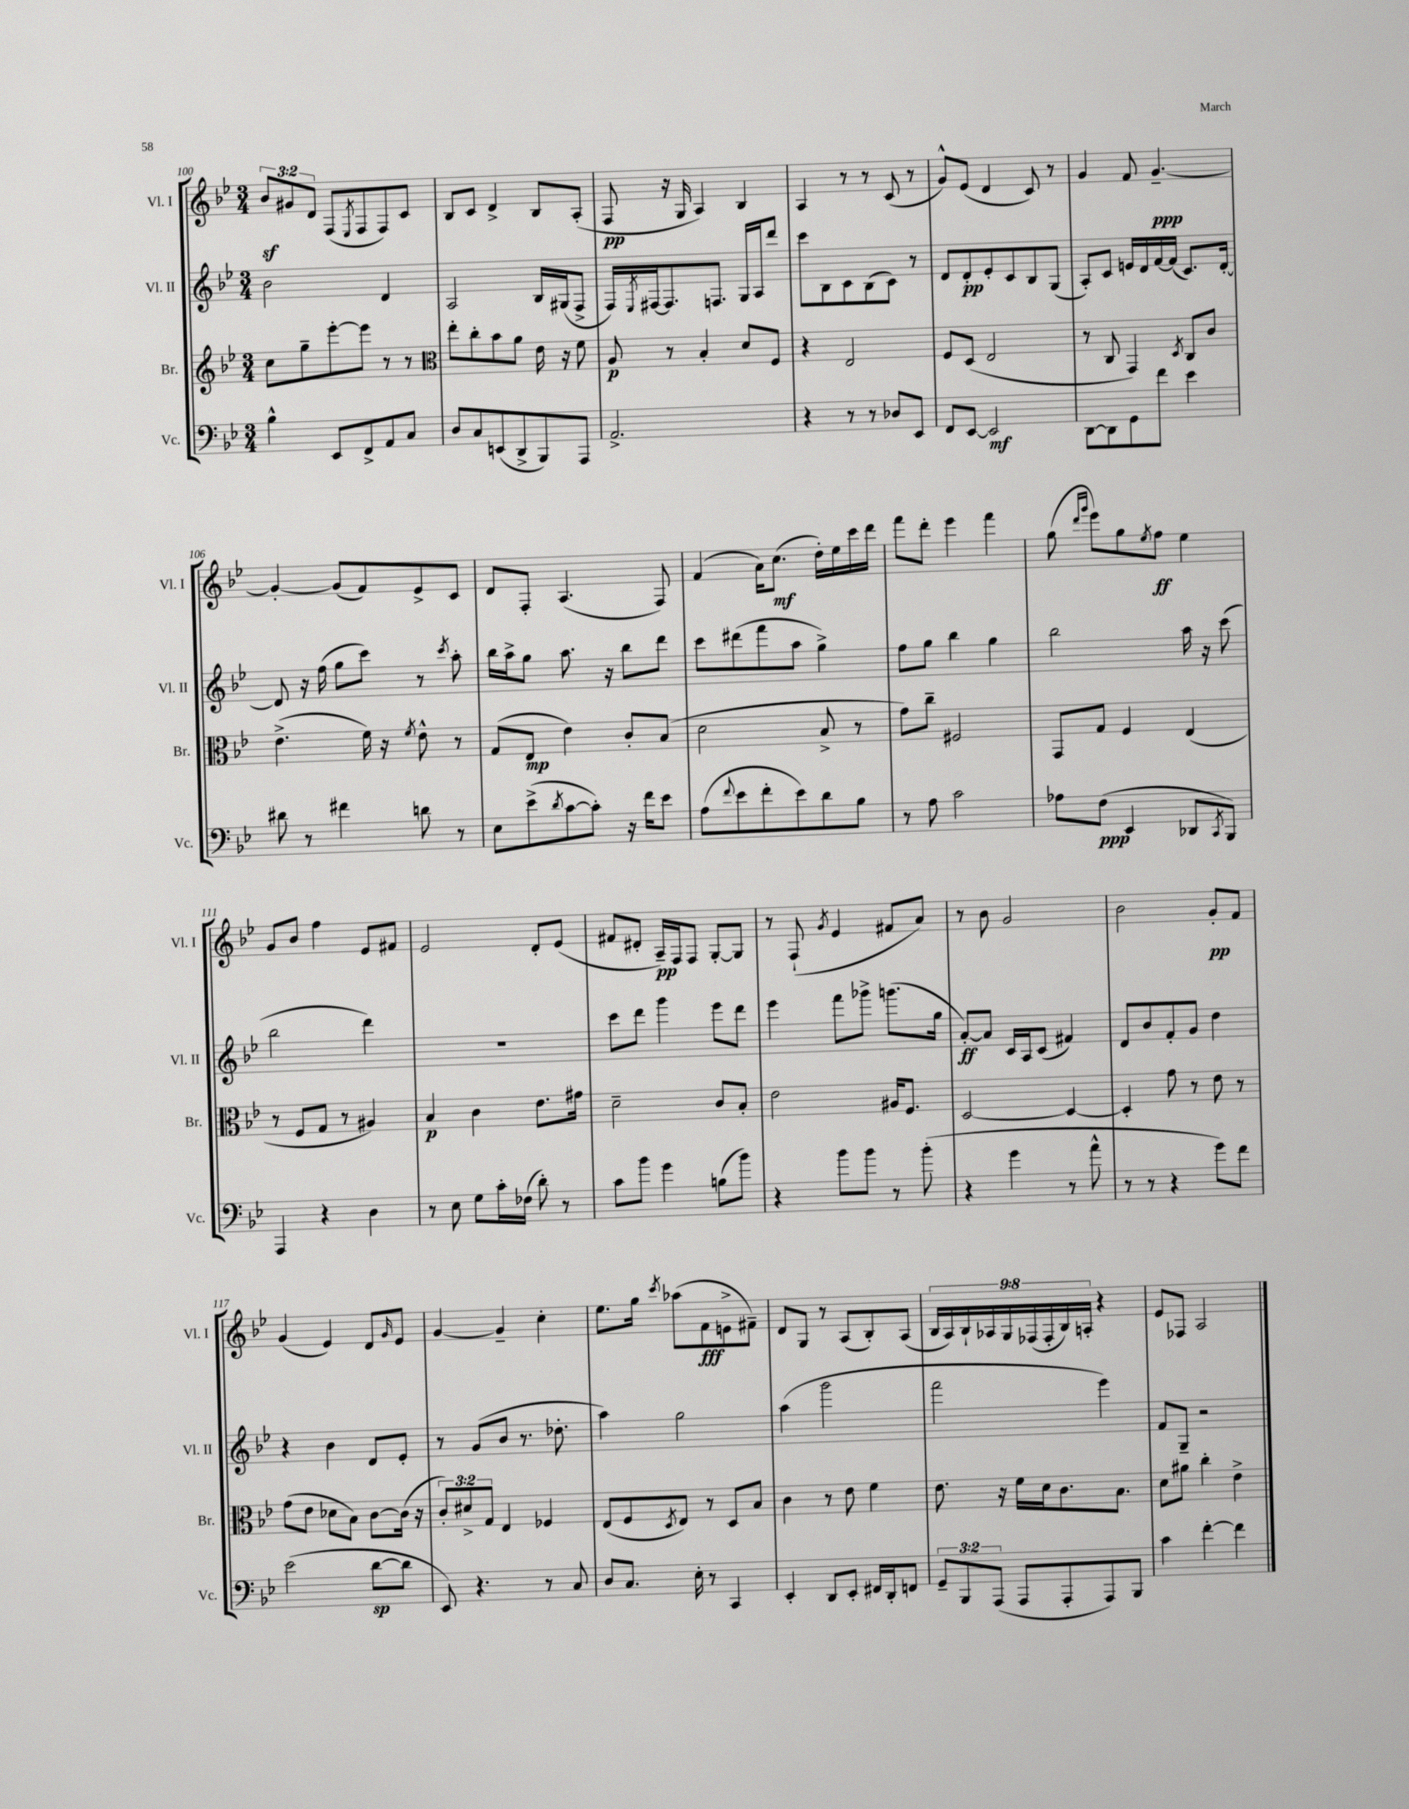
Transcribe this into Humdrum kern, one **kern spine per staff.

**kern	**dynam	**kern	**dynam	**kern	**dynam	**kern	**dynam
*part4	*part4	*part3	*part3	*part2	*part2	*part1	*part1
*staff4	*staff4	*staff3	*staff3	*staff2	*staff2	*staff1	*staff1
*I"Vc.	*	*I"Br.	*	*I"Vl. II	*	*I"Vl. I	*
*I'Vc.	*	*I'Br.	*	*I'Vl. II	*	*I'Vl. I	*
*clefF4	*	*clefG2	*	*clefG2	*	*clefG2	*
*k[b-e-]	*	*k[b-e-]	*	*k[b-e-]	*	*k[b-e-]	*
*M3/4	*	*M3/4	*	*M3/4	*	*M3/4	*
=100	=100	=100	=100	=100	=100	=100	=100
4B-^^\	.	8cc\L	.	2b-\	.	12b-z/L	.
.	.	.	.	.	.	12g#X/	.
.	.	8gg~\	.	.	.	.	.
.	.	.	.	.	.	12d/J	.
8EE-/L	.	[8eee-'\	.	.	.	(8F/L	.
.	.	.	.	.	.	8qE-/	.
8FF^/	.	8eee-\J]	.	.	.	8F/	.
8AA/	.	8r	.	4d/	.	8F/)	.
8C/J	.	8r	.	.	.	8c/J	.
=101	=101	=101	=101	=101	=101	=101	=101
*	*	*clefC3	*	*	*	*	*
8D/L	.	8ee-'\L	.	2A/	.	8B-/L	.
8C/	.	8cc'\	.	.	.	8c/J	.
(8EEn/	.	8b-\	.	.	.	4d^/	.
8DD^/	.	8a\J	.	.	.	.	.
8BBB-/)	.	16e-\	.	16B-/LL	.	8B-/L	.
.	.	16r	.	(16G#X/J	.	.	.
8AAA/J	.	8f\	.	8F^/J	.	(8A'/J	.
=102	=102	=102	=102	=102	=102	=102	=102
2.AA^/	.	8A/	p	16F/LL)	.	8F/	pp
.	.	.	.	8qE-/	.	.	.
.	.	.	.	[16F#X/J	.	.	.
.	.	8r	.	8.F#/]	.	16r	.
.	.	.	.	.	.	16G/	.
.	.	4B-'/	.	.	.	4A/)	.
.	.	.	.	8.Fn/J	.	.	.
.	.	8d/L	.	16G/LL	.	4B-/	.
.	.	.	.	16A/J	.	.	.
.	.	8F/J	.	8ddd/J	.	.	.
=103	=103	=103	=103	=103	=103	=103	=103
4r	.	4r	.	8ccc\L	.	4A/	.
.	.	.	.	8B-\	.	.	.
8r	.	2E-/	.	8c\	.	8r	.
8r	.	.	.	(8B-\	.	8r	.
8D-X/L	.	.	.	8c\J)	.	(8c/	.
8EE-/J	.	.	.	8r	.	8r	.
=104	=104	=104	=104	=104	=104	=104	=104
8FF/L	.	8F/L	.	8d/L	.	8g^^/L)	.
[8EE-/J	.	(8D/J	.	8d'/	pp	(8e-/J	.
2EE-/]	mf	2E-/	.	8e-'/	.	4d/	.
.	.	.	.	8c/	.	.	.
.	.	.	.	8B-/	.	8c/)	.
.	.	.	.	(8G/J	.	8r	.
=105	=105	=105	=105	=105	=105	=105	=105
[8DD\L	.	8r	.	8A'/L)	.	4g/	.
8DD\]	.	8C/	.	8c/J	.	.	.
8GG\	.	4GG/)	.	16en/LL	.	8f/	.
.	.	.	.	16d/	.	.	.
8f\J	.	.	.	[16f/	.	[4.g~/	ppp
.	.	.	.	(16f/JJ]	.	.	.
.	.	8qD/	.	.	.	.	.
4e-\	.	8C/L	.	8.c/L)	.	.	.
.	.	8c/J	.	.	.	.	.
.	.	.	.	[16d'/Jk	.	.	.
!!LO:LB:g=z
=106	=106	=106	=106	=106	=106	=106	=106
8d#X\	.	(4.e-^\	.	8d/]	.	4g'/_	.
8r	.	.	.	16r	.	.	.
.	.	.	.	(16ff\	.	.	.
4f#X\	.	.	.	8gg\L	.	(8g/L]	.
.	.	16f\)	.	8ccc\J)	.	8f/)	.
.	.	16r	.	.	.	.	.
.	.	8qf/	.	.	.	.	.
8dn\	.	8e-^^\	.	8r	.	8e-^/	.
.	.	.	.	8qccc/	.	.	.
8r	.	8r	.	8aa'\	.	8c/J	.
=107	=107	=107	=107	=107	=107	=107	=107
8E-\L	.	(8G/L	.	16bb-\LL	.	8d/L	.
.	.	.	.	16aa^\J	.	.	.
(8e-^\	.	8E-/J	mp	8gg\J	.	8F'/J	.
8qd/	.	.	.	.	.	.	.
[8c\	.	4e-\)	.	8.aa\	.	(4.A/	.
8c'\J])	.	.	.	.	.	.	.
.	.	.	.	16r	.	.	.
16r	.	8c'/L	.	8bb-\L	.	.	.
16f\KL	.	.	.	.	.	.	.
8e-\J	.	(8B-/J	.	8ddd\J	.	8F/)	.
=108	=108	=108	=108	=108	=108	=108	=108
(8A\L	.	2d\	.	8ccc\L	.	(4f/	.
8qqf/	.	.	.	.	.	.	.
8e-\	.	.	.	(8ddd#X\	.	.	.
8f'\	.	.	.	8fff\	.	16a\KL)	.
.	.	.	.	.	.	(8.cc\J	mf
8e-\)	.	.	.	8aa\J	.	.	.
8d\	.	8B-^/	.	4gg^\)	.	16dd'\LL)	.
.	.	.	.	.	.	16ee-\	.
8B-\J	.	8r	.	.	.	16ccc\	.
.	.	.	.	.	.	16ddd\JJ	.
=109	=109	=109	=109	=109	=109	=109	=109
8r	.	8g\L)	.	8ff\L	.	8fff\L	.
8A\	.	8cc~\J	.	8gg\J	.	8ddd'\J	.
2c\	.	2F#X/	.	4bb-\	.	4eee-\	.
.	.	.	.	4gg\	.	4fff\	.
=110	=110	=110	=110	=110	=110	=110	=110
8A-X\L	.	8GG/L	.	2bb-\	.	(8gg\	.
.	.	.	.	.	.	16qqddd/LL	.
.	.	.	.	.	.	16qqggg/JJ	.
(8F\J	ppp	8G/J	.	.	.	8eee-\L)	.
4EE-/	.	4F/	.	.	.	8gg\	.
.	.	.	.	.	.	8qee-/	.
.	.	.	.	.	.	8ff\J	ff
8DD-X/L	.	(4E-/	.	16aa\	.	4ee-\	.
.	.	.	.	16r	.	.	.
8qCC/	.	.	.	.	.	.	.
8BBB-/J)	.	.	.	(8ccc\	.	.	.
!!LO:LB:g=z
=111	=111	=111	=111	=111	=111	=111	=111
4AAA/	.	8r	.	2bb-\	.	8g/L	.
.	.	8F/L	.	.	.	8b-/J	.
4r	.	8G/J	.	.	.	4ff\	.
.	.	8r	.	.	.	.	.
4D\	.	4A#X/)	.	4ddd\)	.	8e-/L	.
.	.	.	.	.	.	8f#X/J	.
=112	=112	=112	=112	=112	=112	=112	=112
8r	.	4B-/	p	2.r	.	2e-/	.
8E-\	.	.	.	.	.	.	.
8G\L	.	4c\	.	.	.	.	.
16c'\L	.	.	.	.	.	.	.
(16F-X\JJ	.	.	.	.	.	.	.
8d'\)	.	8.e-\L	.	.	.	8d'/L	.
8r	.	.	.	.	.	(8e-/J	.
.	.	16g#X\Jk	.	.	.	.	.
=113	=113	=113	=113	=113	=113	=113	=113
8c\L	.	2d~\	.	8ccc\L	.	8f#X/L	.
8b-\J	.	.	.	8ddd\J	.	8d#X'/J	.
4g\	.	.	.	4ggg\	.	16A~/LL)	pp
.	.	.	.	.	.	16F/J	.
.	.	.	.	.	.	8F/J	.
(8Bn\L	.	8c/L	.	8eee-\L	.	[8G'/L	.
8b-\J)	.	8B-'/J	.	8ddd\J	.	8G/J]	.
=114	=114	=114	=114	=114	=114	=114	=114
4r	.	2e-\	.	4eee-\	.	8r	.
.	.	.	.	.	.	(8F`/	.
.	.	.	.	.	.	8qg/	.
8b-\L	.	.	.	8fff\L	.	4e-/	.
8b-\J	.	.	.	8ggg-X^\J	.	.	.
8r	.	16A#X/KL	.	(8.gggn\L	.	8f#X/L	.
.	.	8.F/J	.	.	.	.	.
(8b-'\	.	.	.	.	.	8a/J)	.
.	.	.	.	16gg\Jk	.	.	.
=115	=115	=115	=115	=115	=115	=115	=115
4r	.	[2D/	.	[8a'/L)	ff	8r	.
.	.	.	.	8a/J]	.	8b-\	.
4g\	.	.	.	16c/LL	.	2g/	.
.	.	.	.	16A/J	.	.	.
.	.	.	.	(8c/J	.	.	.
8r	.	4D/_	.	4f#X/)	.	.	.
8a^^\	.	.	.	.	.	.	.
=116	=116	=116	=116	=116	=116	=116	=116
8r	.	4D'/]	.	8d/L	.	2b-\	.
8r	.	.	.	8b-/	.	.	.
4r	.	8g\	.	8f'/	.	.	.
.	.	8r	.	8g/J	.	.	.
8g\L)	.	8e-\	.	4dd\	.	8g'/L	pp
8f\J	.	8r	.	.	.	8f/J	.
!!LO:LB:g=z
=117	=117	=117	=117	=117	=117	=117	=117
(2e-\	.	(8g\L	.	4r	.	(4g/	.
.	.	8e-\J	.	.	.	.	.
.	.	8d-X\L	.	4b-\	.	4e-/)	.
.	.	8B-\J)	.	.	.	.	.
[8d\L	sp	[8c\L	.	8d/L	.	8d/L	.
.	.	.	.	.	.	16qqg/	.
8d\J]	.	(16c\Jk]	.	8e-'/J	.	8e-/J	.
.	.	16r	.	.	.	.	.
=118	=118	=118	=118	=118	=118	=118	=118
8EE-/)	.	12c'/L)	.	8r	.	[4g/	.
.	.	12d#X^/	.	.	.	.	.
4.r	.	.	.	(8g/L	.	.	.
.	.	12G/J	.	.	.	.	.
.	.	4E-/	.	8b-/J	.	4g~/]	.
.	.	.	.	8.r	.	.	.
8r	.	4F-X/	.	.	.	4cc'\	.
.	.	.	.	8.dd-X'\	.	.	.
8C/	.	.	.	.	.	.	.
=119	=119	=119	=119	=119	=119	=119	=119
8D/L	.	(8E-/L	.	4aa\)	.	8.ee-\L	.
8.C/J	.	8F/	.	.	.	.	.
.	.	.	.	.	.	16gg\Jk	.
.	.	8qD/	.	.	.	8qccc/	.
.	.	8E-/J)	.	2gg\	.	(8aa-X\L	.
16E-'\	.	.	.	.	.	.	.
8r	.	8r	.	.	.	8f\	fff
4CC/	.	8D/L	.	.	.	8en^\	.
.	.	8B-/J	.	.	.	8f#X~\J)	.
=120	=120	=120	=120	=120	=120	=120	=120
4EE-'/	.	4c\	.	(4aa\	.	8d/L	.
.	.	.	.	.	.	8G/J	.
8DD/L	.	8r	.	2ggg\	.	8r	.
8EE-'/J	.	8e-\	.	.	.	(8A/L	.
16FF#X/LL	.	4f\	.	.	.	8B-'/)	.
16DD'/J	.	.	.	.	.	.	.
8FFn/J	.	.	.	.	.	(8A/J	.
=121	=121	=121	=121	=121	=121	=121	=121
12GG~/L	.	8.e-\	.	2fff\	.	18B-/LL	.
.	.	.	.	.	.	18A/)	.
12BBB-/	.	.	.	.	.	.	.
.	.	.	.	.	.	18B-`/	.
(12AAA/J	.	.	.	.	.	18A-X/	.
.	.	16r	.	.	.	.	.
.	.	.	.	.	.	18G/	.
8AAA/L	.	16f\LL	.	.	.	.	.
.	.	.	.	.	.	(18F-X/	.
.	.	16d\J	.	.	.	.	.
.	.	.	.	.	.	18F-'/	.
8AAA'/	.	8.c\	.	.	.	.	.
.	.	.	.	.	.	18B-/)	.
.	.	.	.	.	.	18An'/JJ	.
8AAA/)	.	.	.	4eee-\)	.	4r	.
.	.	8.B-\J	.	.	.	.	.
8BBB-/J	.	.	.	.	.	.	.
=122	=122	=122	=122	=122	=122	=122	=122
4c\	.	8d\L	.	8f/L	.	8e-/L	.
.	.	8a#X\J	.	8G~/J	.	8F-X/J	.
[4f'\	.	4cc'\	.	2r	.	2A/	.
4f\]	.	4e-^\	.	.	.	.	.
==	==	==	==	==	==	==	==
*-	*-	*-	*-	*-	*-	*-	*-
